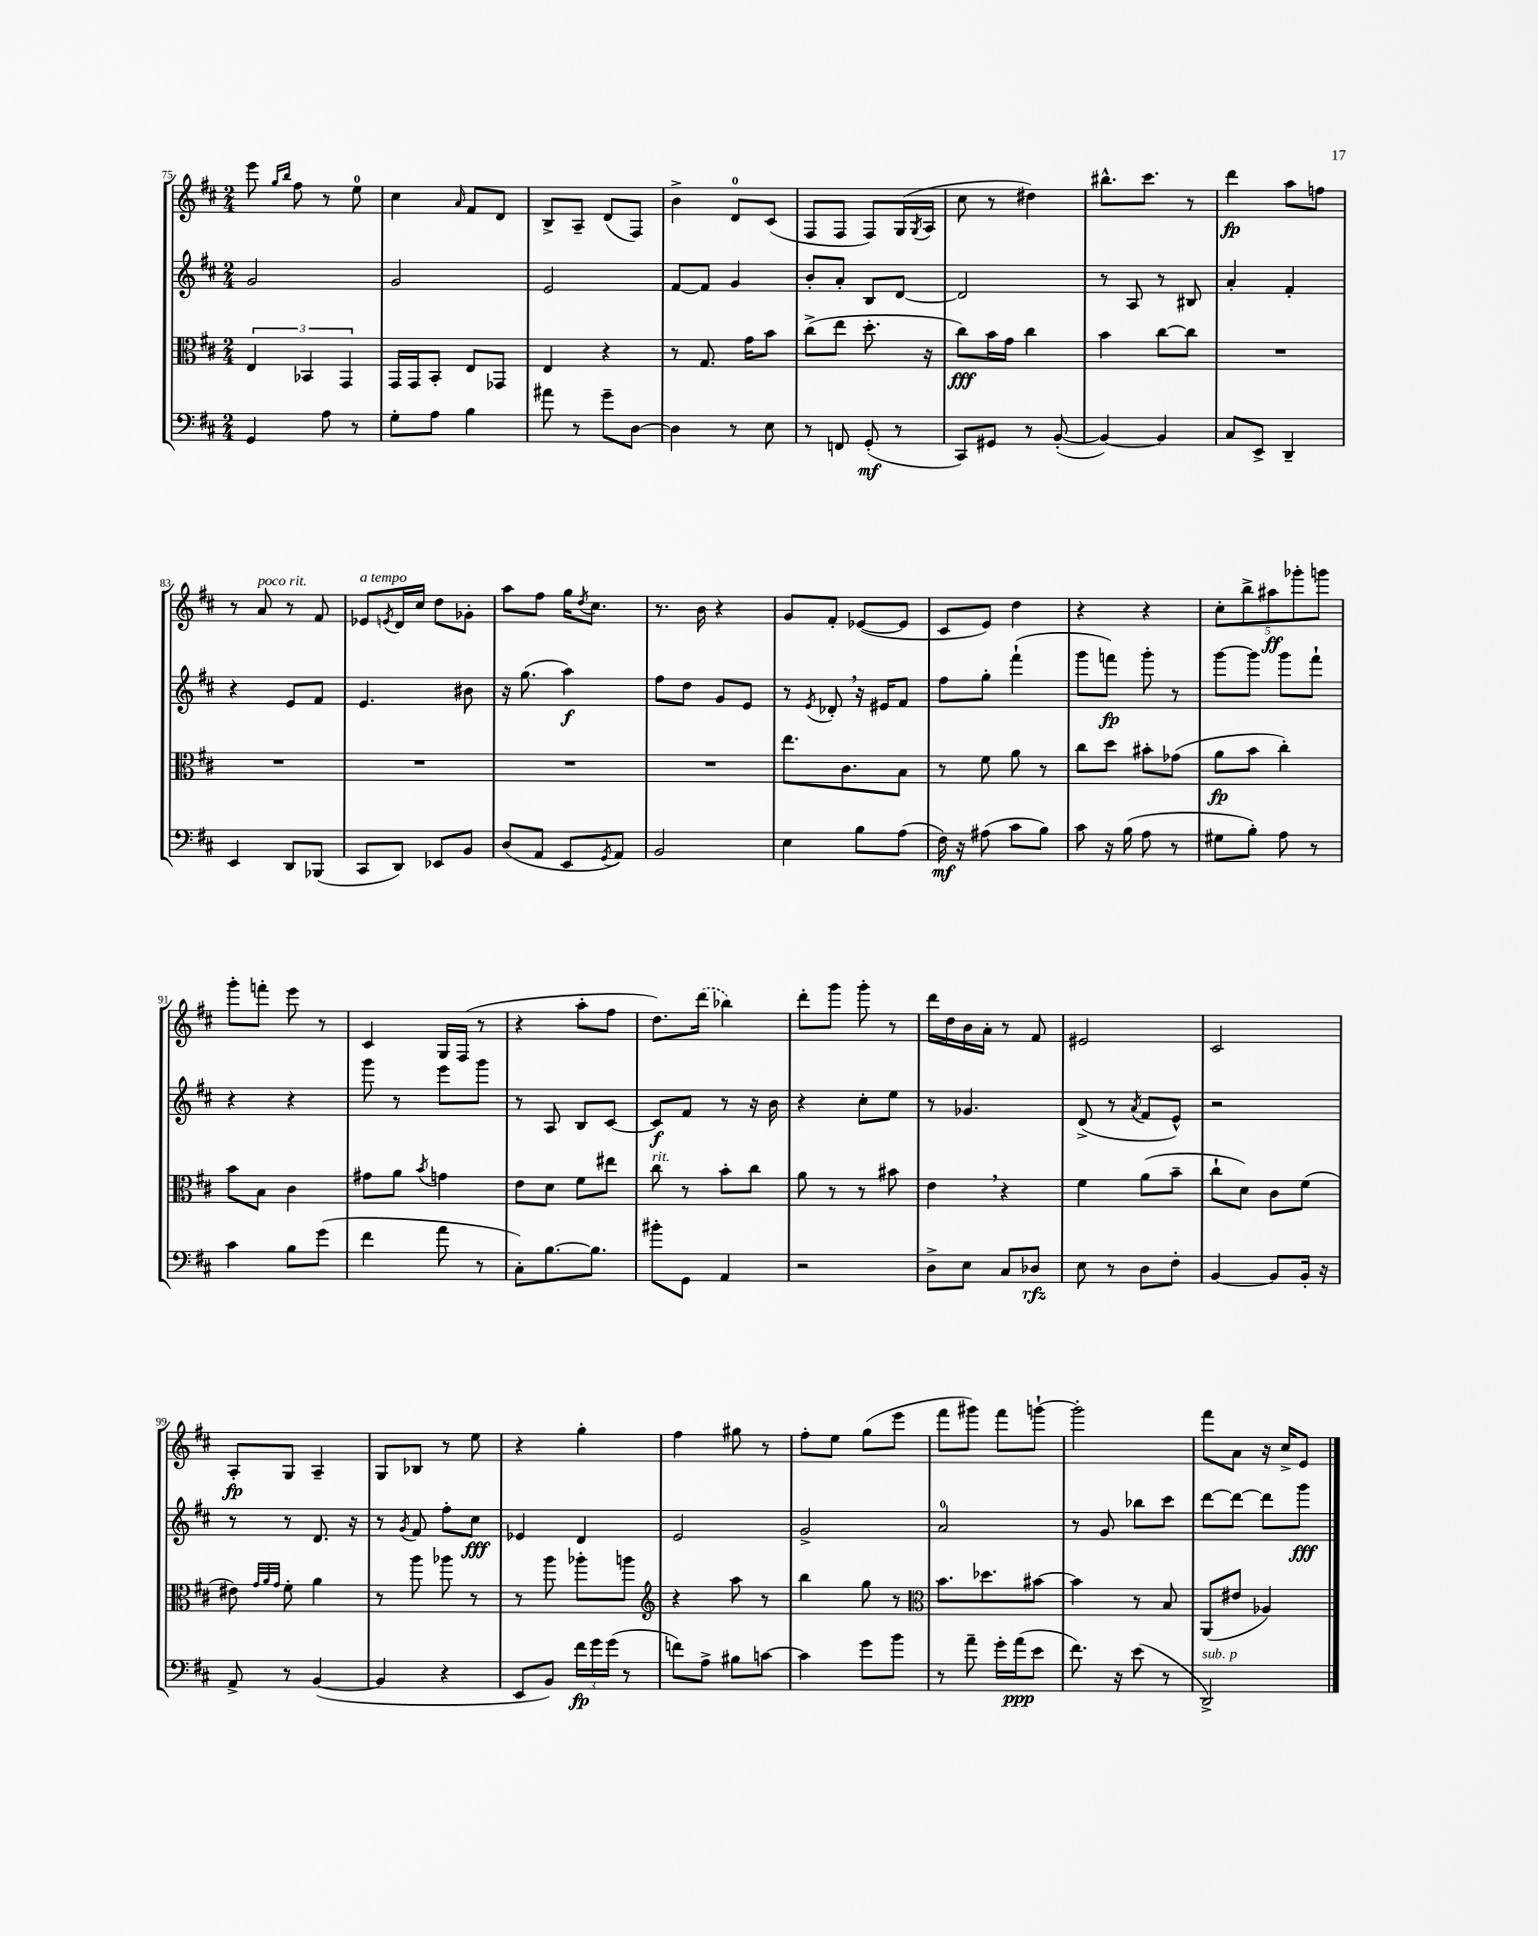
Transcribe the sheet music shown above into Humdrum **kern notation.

**kern	**kern	**kern	**kern
*staff4	*staff3	*staff2	*staff1
*clefF4	*clefC3	*clefG2	*clefG2
*k[f#c#]	*k[f#c#]	*k[f#c#]	*k[f#c#]
*M2/4	*M2/4	*M2/4	*M2/4
4GG	6E	2g	8eee
.	.	.	16qqgg
.	.	.	16qqbb
.	.	.	8ff#
.	6BB-	.	.
8A	.	.	8r
.	6GG	.	.
8r	.	.	8ee
=	=	=	=
8G'	16GG	2g	4cc#
.	16GG	.	.
8A	8BB'	.	.
.	.	.	16qqa
4B	8E	.	8f#
.	8GG-	.	8d
=	=	=	=
8a#	4E	2e	8B^
8r	.	.	8A~
8g~	4r	.	(8d
[8D	.	.	8F#)
=	=	=	=
4D]	8r	[8f#	4b^
.	8.G	8f#]	.
8r	.	4g	8d
.	16g	.	.
8E	8b	.	(8c#
=	=	=	=
8r	(8cc#^	8b'	8F#
8FF	8ee	8a'	8F#
(8GG'	8.dd'	8B	8F#)
8r	.	[8d	(16G
.	.	.	8qG
.	16r	.	16A
=	=	=	=
8CC#)	8cc#)	2d]	8cc#
8GG#	16b	.	8r
.	16g	.	.
8r	4cc#	.	4dd#)
([8BB'	.	.	.
=	=	=	=
4BB_)	4b	8r	8.bb#^^
.	.	8A	.
.	.	.	8.ccc#
4BB]	[8cc#	8r	.
.	8cc#]	8B#	8r
=	=	=	=
8C#	2r	4a'	4ddd
8EE^	.	.	.
4DD~	.	4f#'	8aa
.	.	.	8ff
=	=	=	=
4EE	2r	4r	8r
.	.	.	8a
8DD	.	8e	8r
(8BBB-	.	8f#	8f#
=	=	=	=
8CC#	2r	4.e	8e-
.	.	.	8qe
8DD)	.	.	16d
.	.	.	16cc#
8EE-	.	.	8dd
8BB	.	8b#	8g-'
=	=	=	=
(8D	2r	16r	8aa
.	.	(8.gg	.
8AA	.	.	8ff#
8EE	.	4aa)	16gg
.	.	.	8qdd
.	.	.	8.cc#
8qGG	.	.	.
8AA)	.	.	.
=	=	=	=
2BB	2r	8ff#	8.r
.	.	8dd	.
.	.	.	16b
.	.	8g	4r
.	.	8e	.
=	=	=	=
4E	8.ee	8r	8g
.	.	8qe	.
.	.	8d-'	8f#'
.	8.c#	.	.
8B	.	16r	([8e-
.	.	16e#	.
(8A	8B	8f#	8e-]
=	=	=	=
16F#)	8r	8ff#	8c#
16r	.	.	.
(8A#	8f#	8gg'	8e)
8c#	8a	(4fff#`	4dd
8B)	8r	.	.
=	=	=	=
8c#	8cc#	8ggg	4r
16r	8dd	8fff)	.
(16B	.	.	.
8A	8b#'	8ggg'	4r
8r	(8g-	8r	.
=	=	=	=
8G#	8a	[8ggg	10cc#'
.	.	.	10bb^
8B')	8b	8ggg]	.
.	.	.	10aa#
8A	4cc#')	8ggg	.
.	.	.	10ggg-'
8r	.	8fff#`	.
.	.	.	10ggg
=	=	=	=
4c#	8b	4r	8ggg'
.	8B	.	8fff'
8B	4c#	4r	8eee
(8g	.	.	8r
=	=	=	=
4f#	8g#	8ggg	4c#
.	8a	8r	.
.	8qb	.	.
8a	4g	8eee	16G
.	.	.	(16F#
8r	.	8ggg	8r
=	=	=	=
8C#')	8e	8r	4r
[8.B	8d	8A	.
.	8f#	8B	8aa'
8.B]	.	.	.
.	8ee#	[8c#	8ff#
=	=	=	=
8b#'	8cc#	8c#]	8.dd)
8GG	8r	8f#	.
.	.	.	(16ddd
4AA	8b'	8r	4bb-)
.	8cc#	16r	.
.	.	16b	.
=	=	=	=
2r	8a	4r	8ddd'
.	8r	.	8ggg
.	8r	8cc#'	8ggg'
.	8b#	8ee	8r
=	=	=	=
8D^	4e	8r	16ddd
.	.	.	16dd
8E	.	4.g-	16b
.	.	.	16a'
8C#	4r	.	8r
8D-	.	.	8f#
=	=	=	=
8E	4f#	(8d^	2e#
8r	.	8r	.
.	.	8qa	.
8D	(8a	8f#	.
8F#'	8b~	8e^^)	.
=	=	=	=
[4BB	8cc#`	2r	2c#
.	8d)	.	.
8BB]	8c#	.	.
16BB'	(8f#	.	.
16r	.	.	.
=	=	=	=
8AA^	8e#)	8r	8A'
.	32qqg	.	.
.	32qqa	.	.
.	32qqg	.	.
8r	8f#'	8r	8G
([4BB	4a	8.d	4A~
.	.	16r	.
=	=	=	=
4BB]	8r	8r	8G
.	.	8qg	.
.	8aa	8f#	8B-
4r	8aa-	8ff#'	8r
.	8r	8cc#	8ee
=	=	=	=
8EE	8r	4e-	4r
8BB)	8aa	.	.
24f#	8aa-'	4d	4gg'
24g	.	.	.
(24g	.	.	.
8r	8aa	.	.
=	=	=	=
*	*clefG2	*	*
8f)	4r	2e	4ff#
8A^	.	.	.
8B#	8aa	.	8gg#
[8c	8r	.	8r
=	=	=	=
4c]	4bb	2g^	8ff#'
.	.	.	8ee
8g	8gg	.	(8gg
8b	8r	.	8eee
=	=	=	=
*	*clefC3	*	*
8r	8.b	2a	8fff#
8a~	.	.	8ggg#)
.	8.dd-	.	.
16g'	.	.	8fff#
(16a	.	.	.
8e	[8b#	.	[8ggg`
=	=	=	=
8.f#)	4b#]	8r	2ggg']
.	.	8g	.
16r	.	.	.
(8e	8r	8bb-	.
8r	8B	8ccc#	.
=	=	=	=
2DD^)	(8AA	[8ddd	8fff#
.	8e#	8ddd_	8a
.	4A-)	8ddd]	16r
.	.	.	16cc#^
.	.	8ggg	8e
==	==	==	==
*-	*-	*-	*-
